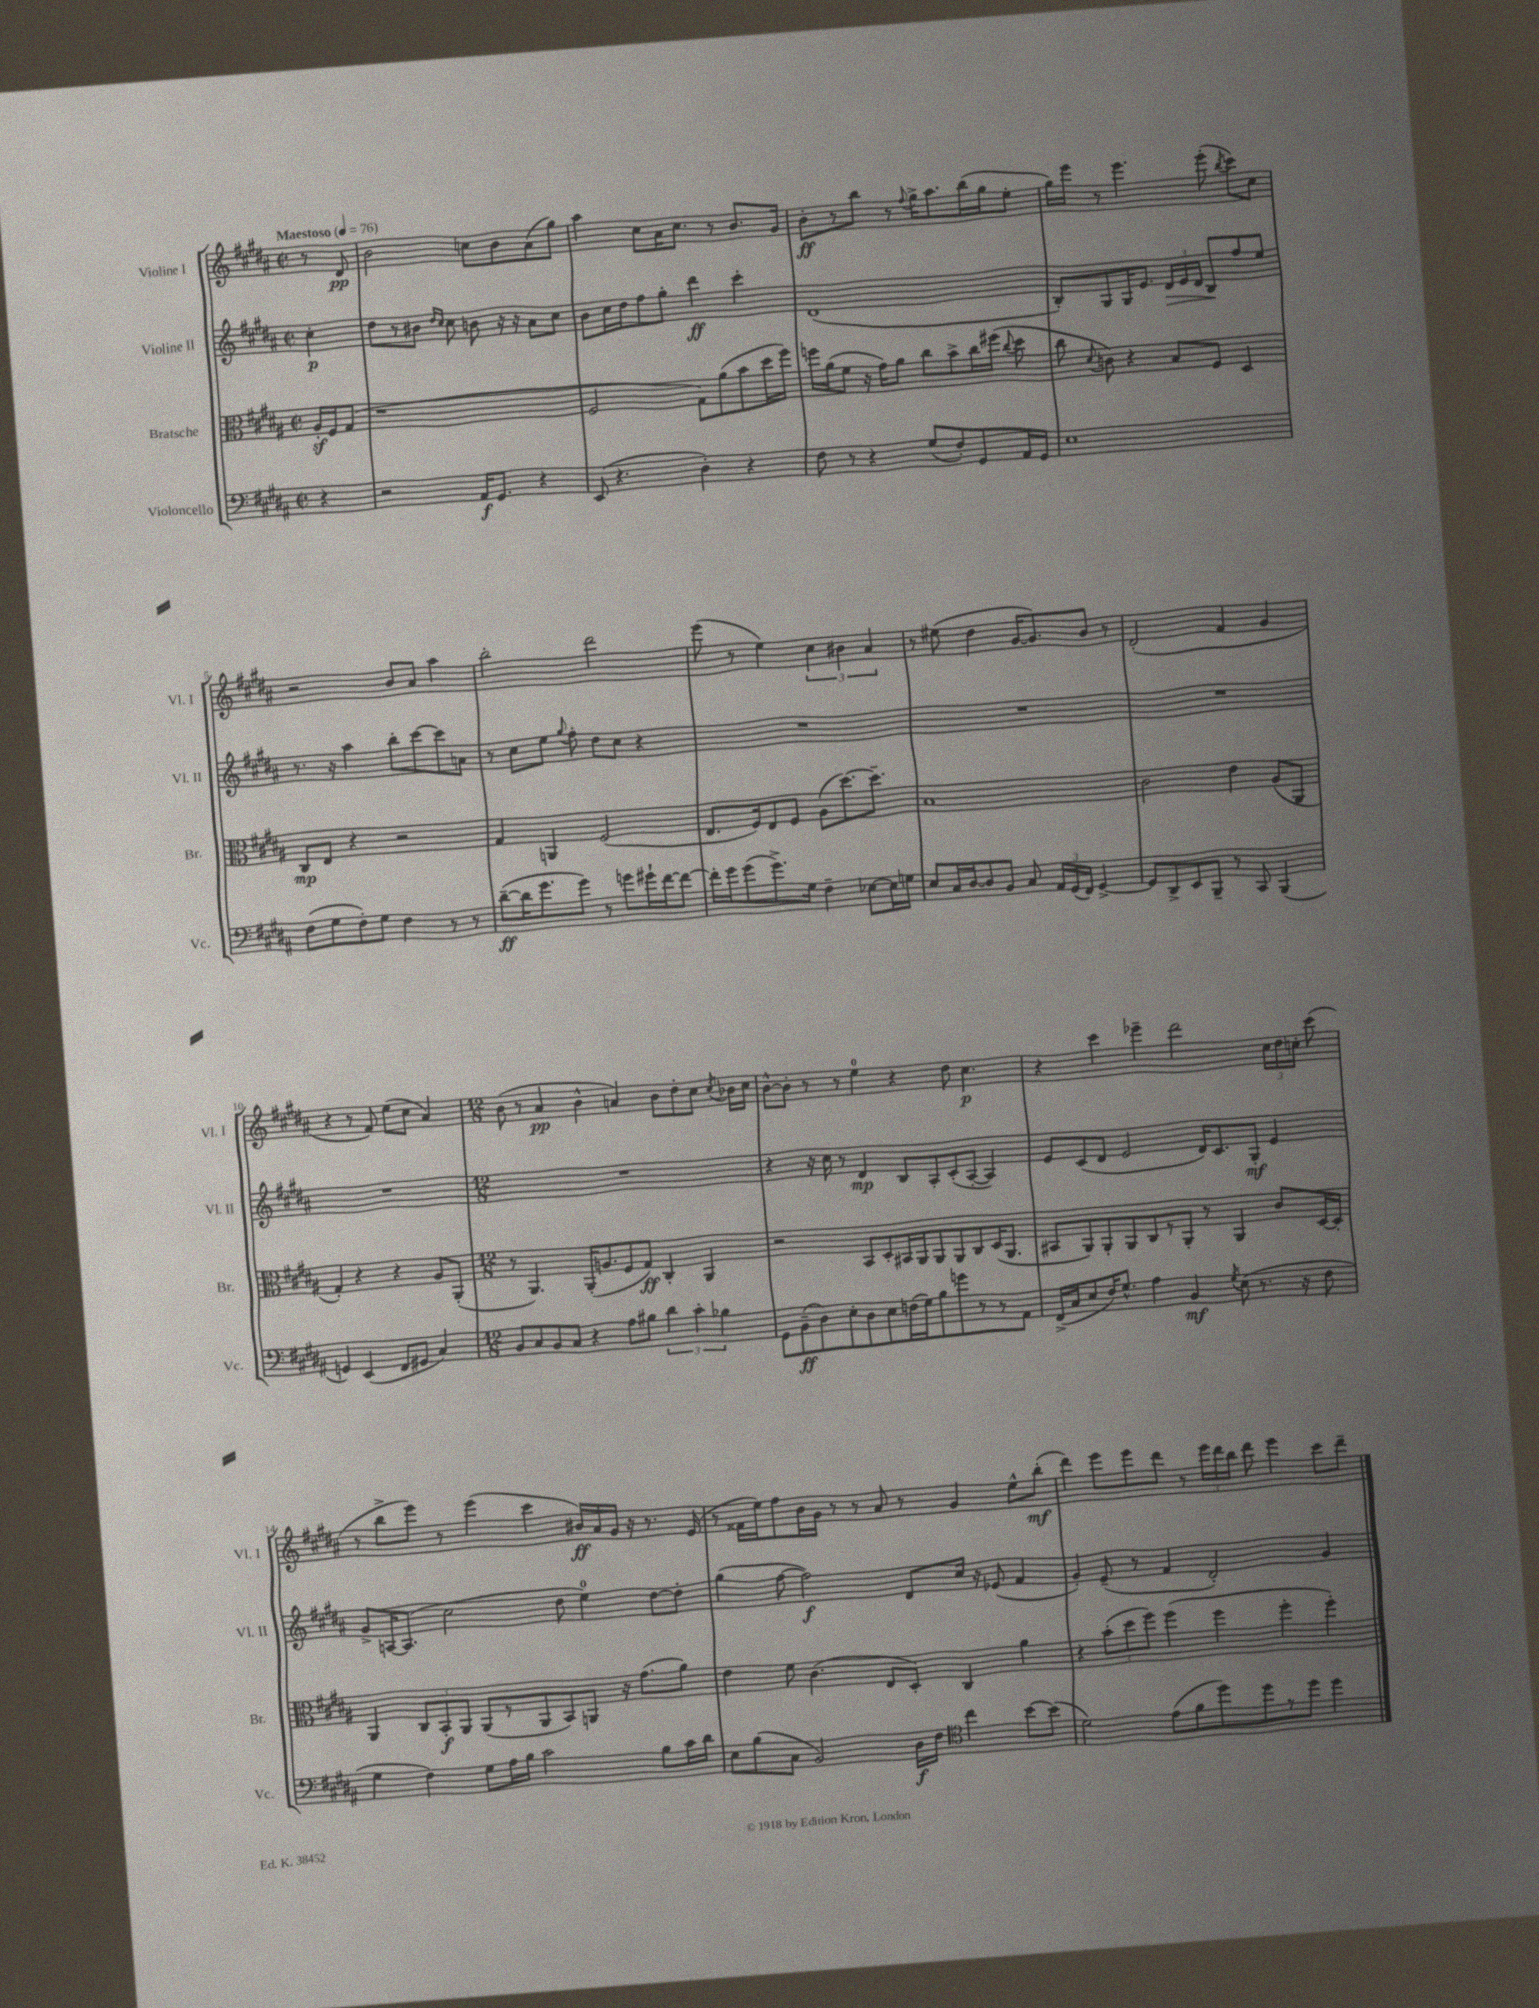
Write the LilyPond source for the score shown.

<<
\new StaffGroup <<
\new Staff = "s0" \with { instrumentName = "Violine I" shortInstrumentName = "Vl. I" } {
    \clef treble \key b \major \defaultTimeSignature \time 2/2 \partial 4 \tempo "Maestoso" 4 = 76
    \autoBeamOff r8 dis'8\pp |
    b'2 c''8[ b'8 ais'8( gis''8]) |
    ais''4 cis''8[ ais'16 cis''8.] r8 b'8.[ gis'16] |
    b'8[-.\ff r8 b''8] r8 \appoggiatura { fis''8 } gis''16[-> ais''8. b''16( gis''16 e''8]-. |
    gis''16[) e'''16] r8 e'''4. e'''8-.( \acciaccatura { b''8 } cis'''8[) cis''8] |
    r2 b'8[ ais'8] ais''4 |
    b''2-. dis'''2 |
    e'''8( r8 e''4) \tuplet 3/2 { cis''4 bis'4 ais'4 } |
    r8 eis''8( dis''4 gis'16[~ gis'8.) b'8] r8 |
    dis'2-.( fis'4 gis'4 |
    r4 r8 fis'8) e''8[( cis''8] ais'4) |
    \numericTimeSignature \time 12/8 b'8( r8 ais'4\pp b'4-^ a'4) b'8[ dis''8-. cis''8] \acciaccatura { cis''8 } bes'16[ cis''16] |
    b'8[~-^ b'8]-. r8 r8 e''4-0 r4 dis''8 cis''4.\p |
    r4 cis'''4 ees'''4-- dis'''2 \tuplet 3/2 { cis''16[ dis''16 c''16]-. } cis'''8( |
    r8 b''8[-> e'''8]) r8 e'''4( cis'''4 bis'16[\ff) ais'16 gis'16] r16 r8. e'16( |
    r8 fisis'16[ e''16) fis''8 b'16 gis'16] r8 r8 ais'8 r8 gis'4 e''8[-^ b''8]-.\mf( |
    dis'''4) e'''8[ e'''8 dis'''8] r8 \tuplet 3/2 { e'''16[ dis'''16 b''16] } dis'''8 e'''4 cis'''8[ dis'''8]-- \bar "|." |
}
\new Staff = "s1" \with { instrumentName = "Violine II" shortInstrumentName = "Vl. II" } {
    \clef treble \key b \major \defaultTimeSignature \time 2/2 \partial 4
    \autoBeamOff cis''4-.\p |
    dis''8[ r8 bis'8] \grace { dis''16[ cis''16] } cis''8 b'8 r16 r16 ais'8[ cis''8] |
    b'8[ cis''16 dis''16 fis''8 gis''8]-. dis'''4\ff cis'''4-. |
    dis'1( |
    b8[-.) gis8 gis16 e'8.] \tuplet 3/2 { dis'16[\> e'16 dis'16] } b8[\! fis''8 e''8] |
    r8. r16 ais''4 b''8[-. cis'''8~ cis'''8 a'8] |
    r8 cis''8[ e''8] \appoggiatura { gis''8 } fis''8-. dis''8[ cis''8] r4 |
    R1 |
    R1 |
    R1 |
    R1 |
    \numericTimeSignature \time 12/8 R1. |
    r4 r16 cis''16 r8 dis'4\mp b8[ ais8-. cis'8-.( ais8]~-. ais4) |
    e'8[ cis'8( dis'8] e'2 dis'16[) cis'8. gis8]-.\mf e'4 |
    gis'8[-> a16~ a8.]( cis''2 dis''8 e''4-0) dis''8[~ dis''8]-. |
    gis''4( fis''8~ fis''2\f) dis'8[ cis''16] r16 ees'8( fis'4 |
    gis'4-.) e'8--( r8 fis'4 dis'2-.) gis'4 \bar "|." |
}
\new Staff = "s2" \with { instrumentName = "Bratsche" shortInstrumentName = "Br." } {
    \clef alto \key b \major \defaultTimeSignature \time 2/2 \partial 4
    \autoBeamOff ais16[-.\sf fis16 gis8]( |
    r1 |
    fis2 gis8[) ais'8( b'8 dis''16 fis''16]) |
    f''16[ ais'16( fis'8] r16 gis'16[) ais'8] cis''8[ b'8-> cis''16 fis''16]( \appoggiatura { cis''8 } dis''8 |
    cis''8 \appoggiatura { dis'8 } c'8) r4 b8[ fis8] dis4 |
    cis8[\mp e8] r4 r2 |
    gis4 a,4 fis2( |
    e8.[ fis16) e8 fis8] ais8[( dis''8.~) dis''8.]-- |
    b1 |
    cis'2 e'4 ais8[( ais,8] |
    gis4-.) r4 r4 ais8[ ais,8]-.( |
    \numericTimeSignature \time 12/8 r8 ais,4.) ais,16[-.( a8. fis8 gis8]\ff) cis4-. ais,4 |
    r2 b,8[ dis8-. bis,16 ais,16 ais,8 ais,8 cis8 dis16( ais,8.] |
    bis,8[ ais,8) ais,8-. ais,8 cis8 r8 ais,8]-. r8 ais,4 cis'8[ dis16~ dis16]-. |
    ais,4 \tuplet 3/2 { cis8[ b,8-.\f ais,8] } ais,8[( r8 ais,8 b,8) a,8] r16 gis'8.[( ais'8]) |
    e'4 fis'8 cis'4.( e8[ dis8]-.) cis4 ais'4 |
    r4 \tuplet 3/2 { b'8[-.( dis''8 fis''8]) } fis''4( fis''4 fis''4-. fis''4-.) \bar "|." |
}
\new Staff = "s3" \with { instrumentName = "Violoncello" shortInstrumentName = "Vc." } {
    \clef bass \key b \major \defaultTimeSignature \time 2/2 \partial 4
    \autoBeamOff r4 |
    r2 ais,16[\f gis,8.] r4 |
    e,8( r4. dis4-.) r4 |
    fis8 r8 r4 gis8[( fis8-.) gis,8 ais,16 gis,16] |
    e1 |
    fis8[( gis8 fis8-.) gis8] fis4 r8 r8 |
    dis'8[~--\ff( dis'16 gis'8. gis'8]) r8 g'8[ gis'16-! fis'16~ fis'8]~ |
    fis'16[-. gis'16 gis'8( gis'8.->) gis16] fis4-- ees8[~ ees16 g16] |
    e8[ cis16 dis16~ dis8 b,8] cis8 \tuplet 3/2 { ais,16[ gis,16( fis,16]) } gis,4~-> |
    gis,8[ dis,8-> e,8 b,,8]-- r8 cis,8 b,,4( |
    g,4) e,4( fis,8[ gis,8] cis4) |
    \numericTimeSignature \time 12/8 b,8[ cis8 b,8 cis8] r4 ais8[ bis8] \tuplet 3/2 { dis'4 cis'4-. bes4 } |
    gis,8[ b,8--\ff( dis8) e8-. dis8 e8 f16( gis16) b8 g'8 r8 r8 ais,8] |
    fis,16[->( cis16 e8 fis16) gis8.]-^ ais4 b,4\mf \acciaccatura { gis8 } e8( r8. r16 fis8 |
    gis4 fis4) gis8[ ais16 b16] cis'2 b8[ cis'16 dis'16] |
    e8[ b8( cis8] b,2) dis16[\f fis16] \clef tenor cis''4 b'8[~ b'8]( |
    dis'2) e'8[( fis'8 dis''8) dis''8 r8 dis''8] dis''4 \bar "|." |
}
>>
>>
